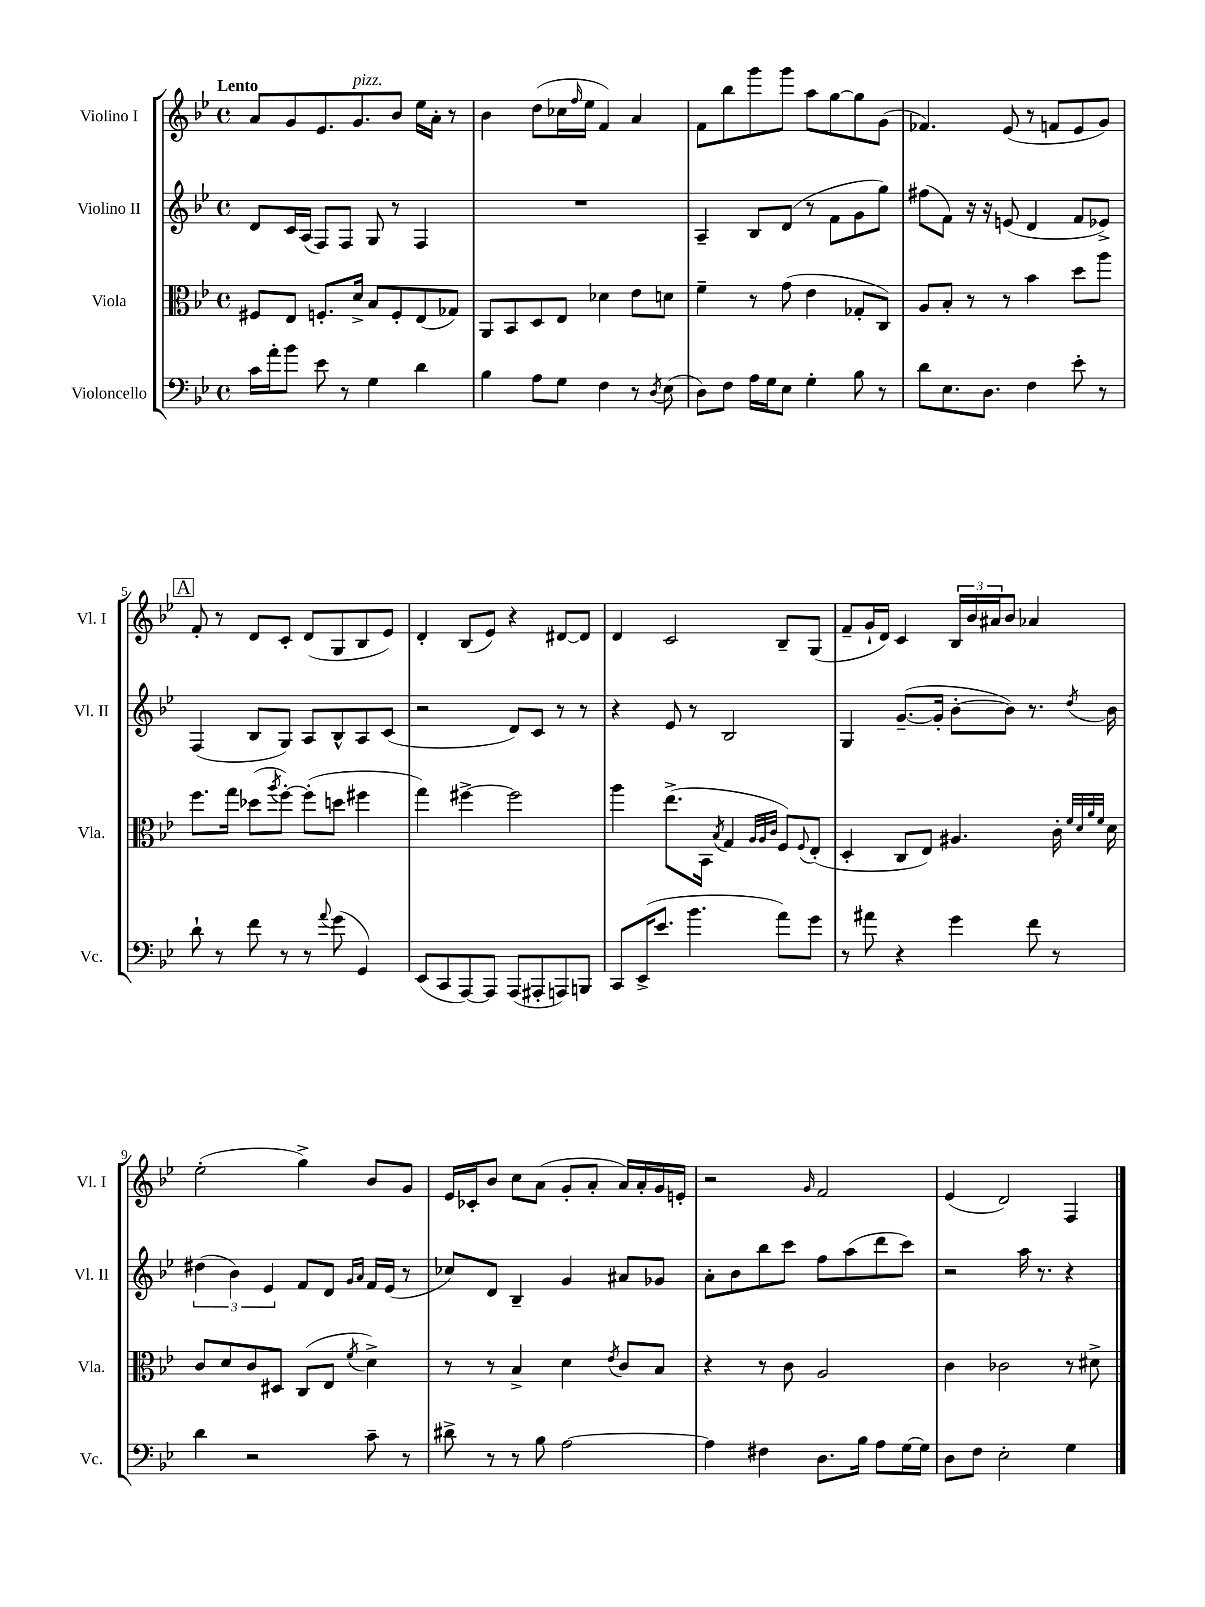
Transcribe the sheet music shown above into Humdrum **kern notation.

**kern	**kern	**kern	**kern
*staff4	*staff3	*staff2	*staff1
*clefF4	*clefC3	*clefG2	*clefG2
*k[b-e-]	*k[b-e-]	*k[b-e-]	*k[b-e-]
*M4/4	*M4/4	*M4/4	*M4/4
*met(c)	*met(c)	*met(c)	*met(c)
16c	8F#	8d	8a
16a'	.	.	.
8b-	8E-	16c	8g
.	.	(16A	.
8e-	8.F'	8F)	8.e-
8r	.	8F	.
.	16d^	.	8.g
4G	8B-	8G	.
.	8F'	8r	8b-
4d	(8E-	4F	16ee-
.	.	.	16a'
.	8G-)	.	8r
=	=	=	=
4B-	8AA	1r	4b-
.	8BB-	.	.
8A	8D	.	(8dd
8G	8E-	.	16cc-
.	.	.	16qqff
.	.	.	16ee-
4F	4d-	.	4f)
8r	8e-	.	4a
8qD	.	.	.
(8E-	8d	.	.
=	=	=	=
8D)	4f~	4A~	8f
8F	.	.	8bb-
16A	8r	8B-	8ggg
16G	.	.	.
8E-	(8g	(8d	8ggg
4G'	4e-	8r	8aa
.	.	8f	[8gg
8B-	8G-'	8g	8gg]
8r	8C)	8gg)	(8g
=	=	=	=
8d	8A	(8ff#	4.f-)
8.E-	8B-'	8f)	.
.	8r	16r	.
8.D	.	16r	.
.	8r	(8e	(8e-
4F	4b-	4d	8r
.	.	.	8f
8e-'	8dd	8f	8e-
8r	8aa	8e-^)	8g)
=	=	=	=
8d`	8.ff	(4F	8f'
8r	.	.	8r
.	16gg	.	.
8f	(8dd-	8B-	8d
.	8qaa	.	.
8r	[8ff')	8G)	8c'
8r	(8ff']	8A	(8d
8qqa	.	.	.
(8g	8dd	8B-^^	8G
4GG)	4ff#	8A	8B-
.	.	(8c	8e-)
=	=	=	=
(8EE-	4gg)	2r	4d'
8CC	.	.	.
[8AAA)	[4ff#^	.	(8B-
8AAA]	.	.	8e-)
(8AAA	2ff#]	8d)	4r
8AAA#'	.	8c	.
8AAA)	.	8r	[8d#
8BBB	.	8r	8d#]
=	=	=	=
8CC	4aa	4r	4d
(16EE-^	.	.	.
8.e-	.	.	.
.	(8.ee-^	8e-	2c
4.b-	.	8r	.
.	16BB-	.	.
.	8qB-	.	.
.	4G	2B-	.
.	32qqA	.	.
.	32qqA	.	.
.	32qqc	.	.
8a)	8F)	.	8B-~
.	8qqF	.	.
8g	(8E-'	.	(8G
=	=	=	=
8r	4D'	4G	8f~
8a#	.	.	16g`
.	.	.	16d)
4r	8C	([8.g~	4c
.	8E-)	.	.
.	.	16g']	.
4g	4.A#	[8b-'	24B-
.	.	.	24b-
.	.	.	24a#
.	.	8b-])	8b-
8f	.	8.r	4a-
8r	16c'	.	.
.	32qqf	.	.
.	32qqd	.	.
.	32qqa	.	.
.	32qqf	8qdd	.
.	16d	16b-	.
=	=	=	=
4d	8c	(6dd#	(2ee-'
.	8d	.	.
.	.	6b-)	.
2r	8c	.	.
.	.	6e-	.
.	8D#	.	.
.	(8C	8f	4gg^)
.	8E-	8d	.
.	.	16qqg	.
.	8qf	16qqa	.
8c~	4d^)	16f	8b-
.	.	(16e-	.
8r	.	8r	8g
=	=	=	=
8d#^	8r	8cc-)	16e-
.	.	.	16c-'
8r	8r	8d	8b-
8r	4B-^	4B-~	8cc
8B-	.	.	(8a
[2A	4d	4g	8g'
.	.	.	8a'
.	8qe-	.	.
.	8c	8a#	16a)
.	.	.	16a'
.	8B-	8g-	16g
.	.	.	16e'
=	=	=	=
4A]	4r	8a'	2r
.	.	8b-	.
4F#	8r	8bb-	.
.	8c	8ccc	.
.	.	.	16qqg
8.D	2A	8ff	2f
.	.	(8aa	.
16B-	.	.	.
8A	.	8ddd	.
[16G	.	8ccc)	.
16G]	.	.	.
=	=	=	=
8D	4c	2r	(4e-
8F	.	.	.
2E-'	2c-	.	2d)
.	.	16aa	.
.	.	8.r	.
4G	8r	4r	4F
.	8d#^	.	.
==	==	==	==
*-	*-	*-	*-
